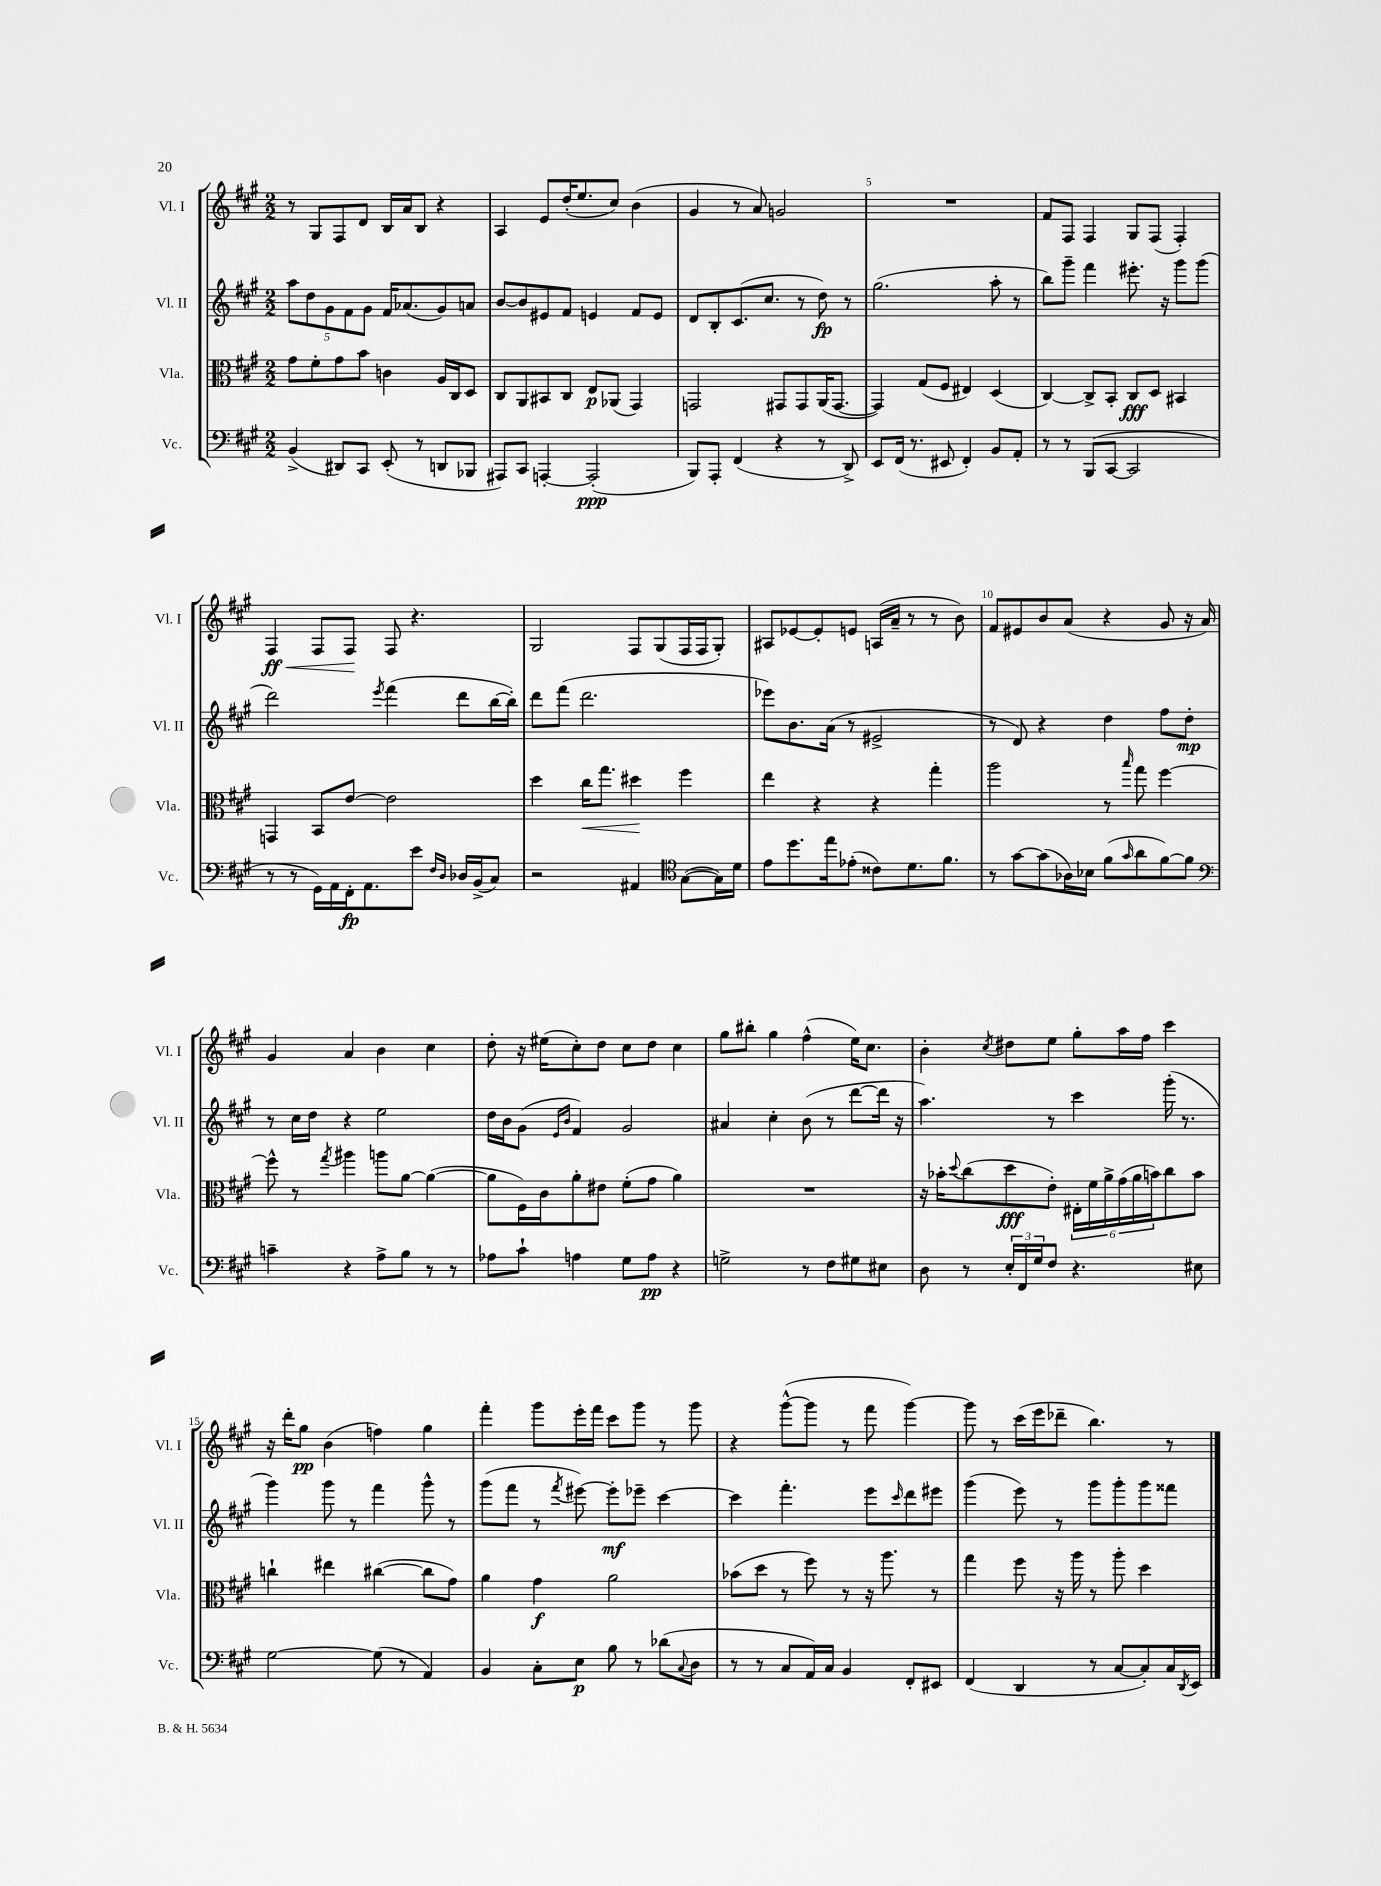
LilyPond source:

<<
\new StaffGroup <<
\new Staff = "s0" \with { instrumentName = "Vl. I" shortInstrumentName = "Vl. I" } {
    \clef treble \key a \major \numericTimeSignature \time 2/2
    r8 gis8 fis8 d'8 b16 a'16 b8 r4 |
    a4 e'8 d''16-.( e''8. cis''8) b'4( |
    gis'4 r8 a'8) g'2 |
    R1 |
    fis'8 fis8 fis4 gis8 fis8( fis4-.) |
    fis4\ff\< fis8 fis8\! fis8 r4. |
    gis2 fis8 gis8( fis16 fis16 gis8-.) |
    ais8 ees'8~ ees'8-. e'8 a16( a'16-- r8 r8 b'8) |
    fis'8 eis'8 b'8 a'8( r4 gis'8 r16 a'16) |
    gis'4 a'4 b'4 cis''4 |
    d''8-. r16 eis''16( cis''8-.) d''8 cis''8 d''8 cis''4 |
    gis''8 bis''8-. gis''4 fis''4-^( e''16) cis''8. |
    b'4-. \acciaccatura { cis''8 } dis''8 e''8 gis''8-. a''16 fis''16 cis'''4 |
    r16 d'''16-. gis''8\pp b'4( f''4) gis''4 |
    fis'''4-. gis'''8 e'''16-. fis'''16 cis'''8 gis'''8 r8 gis'''8 |
    r4 gis'''8~-^( gis'''8 r8 fis'''8 gis'''4~) |
    gis'''8 r8 cis'''16( e'''16 des'''8-- b''4.) r8 \bar "|." |
}
\new Staff = "s1" \with { instrumentName = "Vl. II" shortInstrumentName = "Vl. II" } {
    \clef treble \key a \major \numericTimeSignature \time 2/2
    \tuplet 5/4 { a''8 d''8 gis'8 fis'8 gis'8 } fis'16 aes'8.( gis'8) a'8 |
    b'8~ b'8 eis'8 fis'8 e'4 fis'8 e'8 |
    d'8 b8-. cis'8.( cis''8. r8 d''8\fp) r8 |
    gis''2.( a''8-. r8 |
    b''8) gis'''8-- fis'''4 eis'''8.-. r16 gis'''8 gis'''8( |
    d'''2) \acciaccatura { e'''8 } fis'''4( d'''8 b''16~ b''16-.) |
    d'''8 fis'''8( d'''2. |
    ees'''8) b'8. a'16( r8 eis'2-> |
    r8 d'8) r4 d''4 fis''8 d''8-.\mp |
    r8 cis''16 d''16 r4 e''2 |
    d''16 b'16 gis'8( \grace { e'16 b'16 } fis'4) gis'2 |
    ais'4 cis''4-. b'8( r8 d'''8~ d'''16 r16 |
    a''4.) r8 cis'''4 gis'''16-.( r8. |
    gis'''4) gis'''8 r8 fis'''4 gis'''8-^ r8 |
    gis'''8( fis'''8 r8 \acciaccatura { fis'''8 } eis'''8~) eis'''8-.\mf ees'''8-- cis'''4~ |
    cis'''4 fis'''4.-. e'''8 \grace { cis'''16 } d'''8 eis'''8 |
    gis'''4( e'''8) r8 gis'''8 gis'''8-. gis'''8 fisis'''8 \bar "|." |
}
\new Staff = "s2" \with { instrumentName = "Vla." shortInstrumentName = "Vla." } {
    \clef alto \key a \major \numericTimeSignature \time 2/2
    gis'8 fis'8-. gis'8 b'8 c'4 a16 cis16 d8 |
    cis8 a,8 bis,8 cis8 e8\p aes,8( gis,4) |
    g,2 gis,8 gis,8 a,16( gis,8.~ |
    gis,4) gis8( fis8 eis4) d4( |
    cis4~) cis8-> b,8-. cis8\fff d8 bis,4 |
    g,4 b,8 e'8~ e'2 |
    d''4 cis''16\< gis''8. dis''4\! fis''4 |
    e''4 r4 r4 gis''4-. |
    a''2 r8 \grace { b''16 } gis''8 fis''4~ |
    fis''8-^ r8 \acciaccatura { gis''8 } ais''4 a''8 a'8~ a'4~( |
    a'8 fis16) cis'16 a'8-. eis'8 fis'8-.( gis'8 a'4) |
    R1 |
    r16 bes'16-. \appoggiatura { d''8 } cis''8( d''8\fff e'8-.) \tuplet 6/4 { eis16-. fis'16 a'16-> gis'16( a'16 b'16) } cis''8 b'8 |
    c''4-! eis''4 cis''4~( cis''8 gis'8) |
    a'4 gis'4\f a'2 |
    bes'8( d''8 r8 fis''8) r8 r16 a''8. r8 |
    gis''4 fis''8 r16 a''16 r8 a''8-. d''4 \bar "|." |
}
\new Staff = "s3" \with { instrumentName = "Vc." shortInstrumentName = "Vc." } {
    \clef bass \key a \major \numericTimeSignature \time 2/2
    b,4->( dis,8) cis,8 e,8-.( r8 d,8 bes,,8 |
    ais,,8) cis,8 a,,4~-. a,,2-.\ppp( |
    b,,8) a,,8-. fis,4( r4 r8 d,8->) |
    e,8 fis,16( r8. eis,8 fis,4-.) b,8 a,8-. |
    r8 r8 b,,8( cis,8~ cis,2 |
    r8 r8 gis,16) a,16 fis,16-.\fp a,8. e'8 \grace { fis16 d16 } des16 b,16->( cis8) |
    r2 ais,4 \clef tenor gis8~( gis16) d'16 |
    e'8 d''8. e''16 ees'8-.( cisis'8) d'8. fis'8. |
    r8 gis'8~ gis'8( aes16) bes16 fis'8( \grace { gis'16 } a'8 fis'8~) fis'8 |
    \clef bass c'4-- r4 a8-> b8 r8 r8 |
    aes8 cis'8-! a4 gis8 a8\pp r4 |
    g2-> r8 fis8 gis8 eis8 |
    d8 r8 \tuplet 3/2 { e16-. fis,16 gis16 } fis8 r4. eis8 |
    gis2~ gis8( r8 a,4) |
    b,4 cis8-. e8\p b8 r8 des'8( \appoggiatura { cis8 } d8 |
    r8 r8 cis8 a,16) cis16 b,4 fis,8-. eis,8 |
    fis,4( d,4 r8 cis8~ cis8-.) cis16 \acciaccatura { d,8 } e,16 \bar "|." |
}
>>
>>
\layout { \context { \Score currentBarNumber = #2 \override BarNumber.break-visibility = ##(#f #t #t) barNumberVisibility = #(every-nth-bar-number-visible 5) } }
